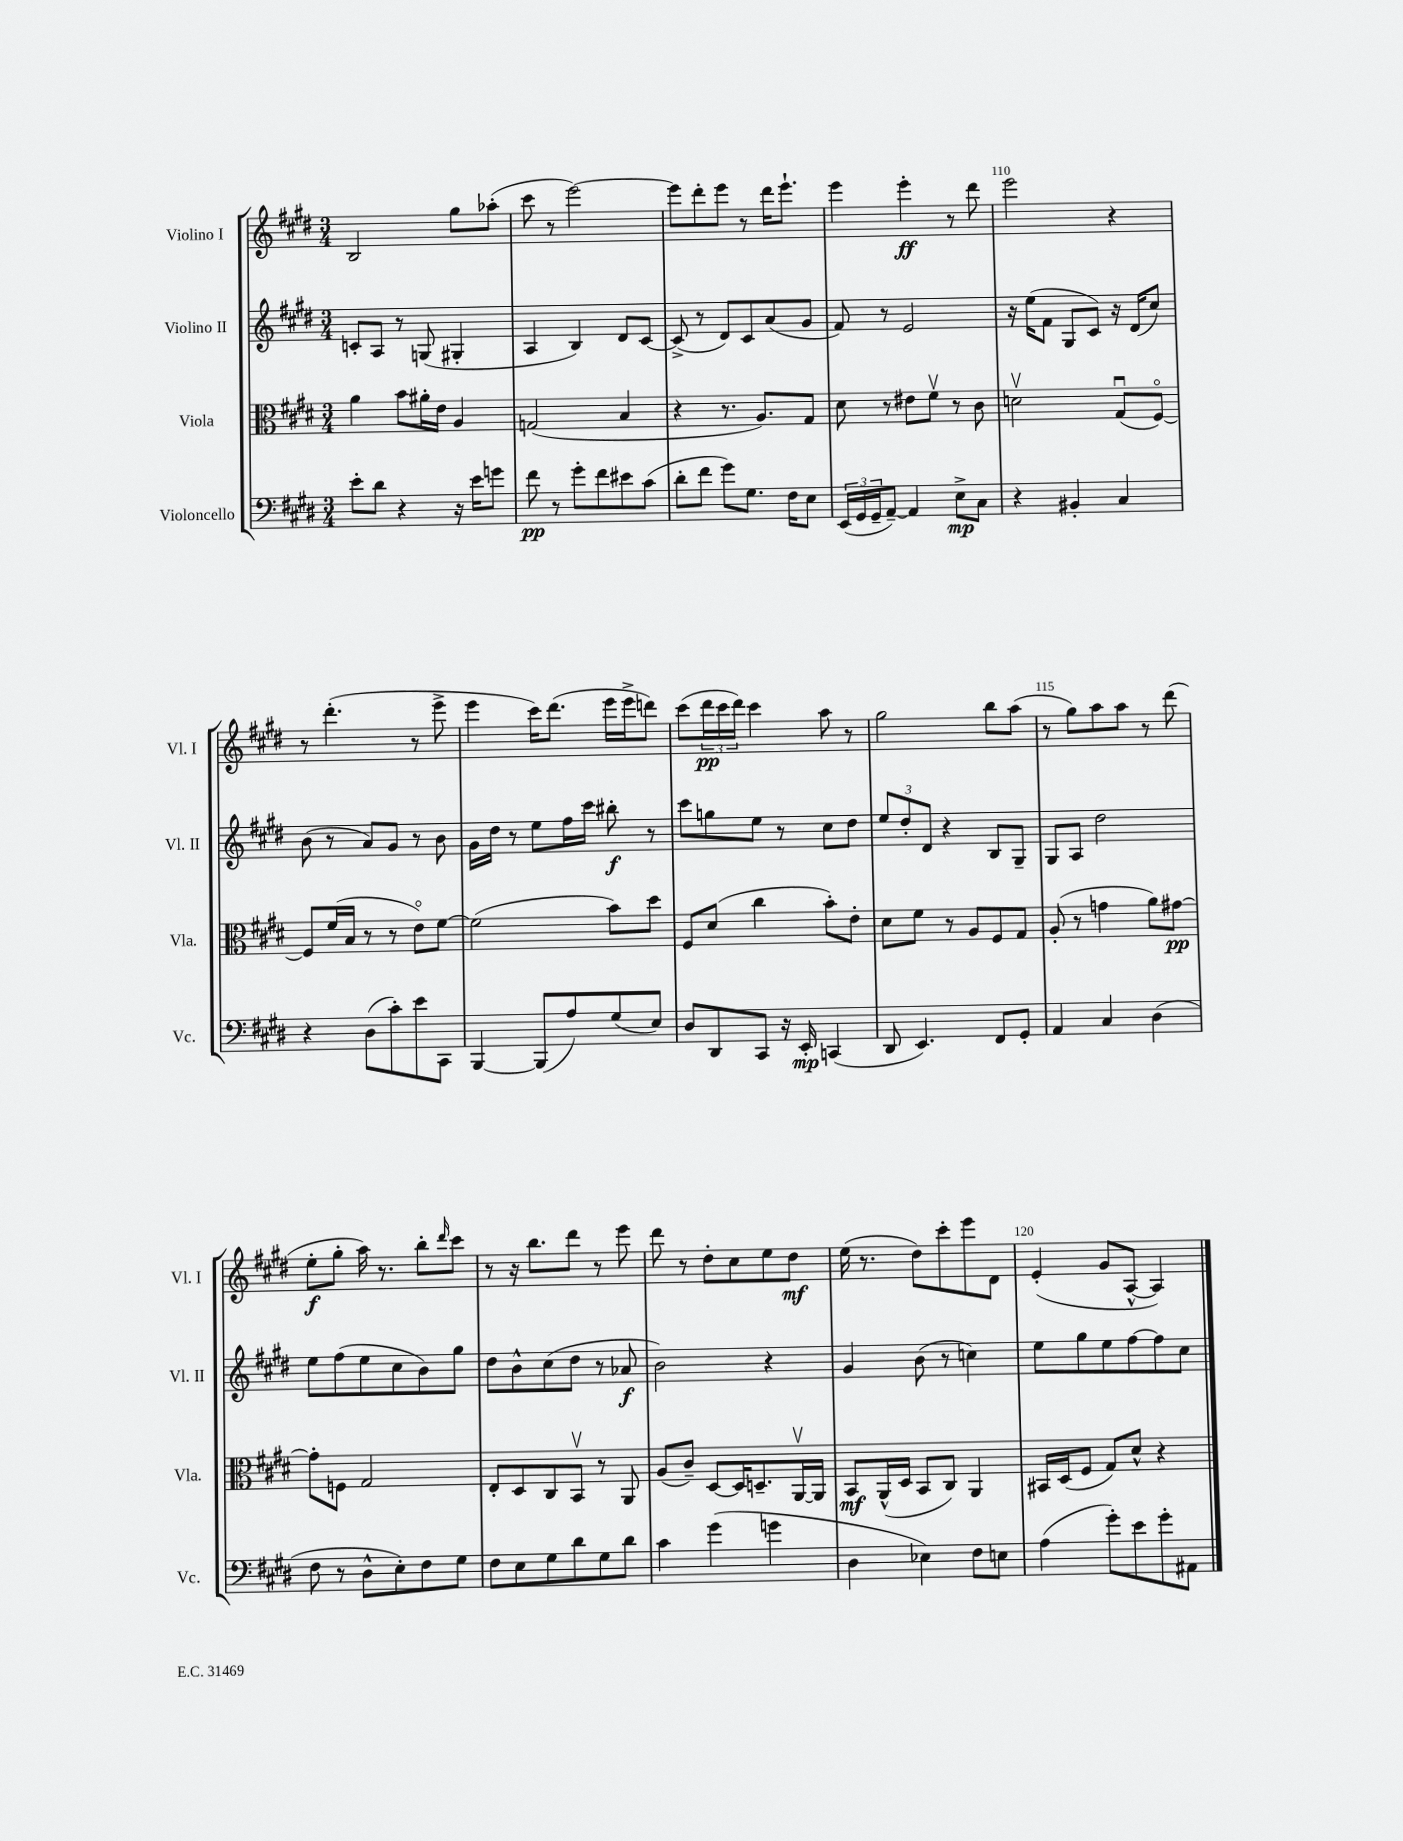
<<
\new StaffGroup <<
\new Staff = "s0" \with { instrumentName = "Violino I" shortInstrumentName = "Vl. I" } {
    \clef treble \key e \major \numericTimeSignature \time 3/4
    b2 gis''8 aes''8-.( |
    cis'''8 r8 e'''2~) |
    e'''8 dis'''8-. e'''8 r8 dis'''16 e'''8.-! |
    e'''4 e'''4-.\ff r8 dis'''8 |
    e'''2 r4 |
    r8 dis'''4.-.( r8 e'''8-> |
    e'''4 cis'''16) dis'''8.( e'''16 e'''16-> d'''8) |
    cis'''8( \tuplet 3/2 { dis'''16\pp cis'''16 dis'''16) } cis'''4 a''8 r8 |
    gis''2 b''8 a''8( |
    r8 gis''8) a''8 a''8 r8 dis'''8( |
    e''8-.\f gis''8-. a''16) r8. b''8-. \grace { dis'''16 } cis'''8 |
    r8 r16 b''8. dis'''8 r8 e'''8 |
    dis'''8 r8 dis''8-. cis''8 e''8 dis''8\mf |
    e''16( r8. dis''8) cis'''8-. e'''8 dis'8 |
    e'4-.( gis'8 a8~-^ a4) \bar "|." |
}
\new Staff = "s1" \with { instrumentName = "Violino II" shortInstrumentName = "Vl. II" } {
    \clef treble \key e \major \numericTimeSignature \time 3/4
    c'8-. a8 r8 g8( gis4-. |
    a4 b4) dis'8 cis'8~ |
    cis'8->( r8 dis'8) cis'8 a'8( gis'8 |
    fis'8) r8 e'2 |
    r16 e''16( fis'8 gis8 cis'8) r16 dis'16( cis''8) |
    b'8( r8 a'8) gis'8 r8 b'8 |
    gis'16 dis''16 r8 e''8 fis''16 cis'''16 bis''8-.\f r8 |
    cis'''8 g''8 e''8 r8 cis''8 dis''8 |
    \tuplet 3/2 { e''8 dis''8-. dis'8 } r4 b8 gis8-- |
    gis8 a8 dis''2 |
    e''8 fis''8( e''8 cis''8 b'8) gis''8 |
    dis''8 b'8-^ cis''8( dis''8 r8 aes'8\f |
    b'2) r4 |
    gis'4 b'8( r8 c''4) |
    e''8 gis''8 e''8 fis''8~ fis''8 cis''8 \bar "|." |
}
\new Staff = "s2" \with { instrumentName = "Viola" shortInstrumentName = "Vla." } {
    \clef alto \key e \major \numericTimeSignature \time 3/4
    a'4 b'8 ais'16-. e'16 a4 |
    g2( b4 |
    r4 r8. a8.) gis8 |
    dis'8 r8 eis'8 fis'8\upbow r8 cis'8 |
    d'2\upbow gis8\downbow( fis8~\flageolet) |
    fis8 fis'16( b16 r8 r8 e'8\flageolet) fis'8~ |
    fis'2( b'8) dis''8 |
    fis8 dis'8( cis''4 b'8-.) e'8-. |
    dis'8 fis'8 r8 a8 fis8 gis8 |
    a8-.( r8 g'4 a'8) gis'8~\pp |
    gis'8-. f8 gis2 |
    e8-. dis8 cis8 b,8\upbow r8 a,8 |
    a8( cis'8--) dis8~ dis16 d8.-- a,16~\upbow a,16 |
    b,8\mf a,16-^( dis16 b,8 cis8) a,4 |
    bis,16 dis16( fis8 gis8) dis'8-^ r4 \bar "|." |
}
\new Staff = "s3" \with { instrumentName = "Violoncello" shortInstrumentName = "Vc." } {
    \clef bass \key e \major \numericTimeSignature \time 3/4
    e'8-. dis'8 r4 r16 e'16 g'8 |
    fis'8\pp r8 gis'8-. fis'8 eis'8 cis'8( |
    dis'8-. fis'8 gis'8) gis8. fis16 e8 |
    \tuplet 3/2 { e,16( gis,16 gis,16-- } a,8~--) a,4 e8->\mp cis8 |
    r4 bis,4-. cis4 |
    r4 dis8( cis'8-.) e'8 cis,8 |
    b,,4~ b,,8( a8) gis8( e8) |
    dis8 dis,8 cis,8 r16 e,16-.\mp c,4( |
    dis,8 e,4.) fis,8 gis,8-. |
    a,4 cis4 dis4( |
    fis8 r8 dis8-^ e8-.) fis8 gis8 |
    fis8 e8 gis8 dis'8 gis8 dis'8 |
    cis'4 gis'4( g'4 |
    dis4 ees4) fis8 e8 |
    a4( gis'8-.) e'8 gis'8-. ais,8 \bar "|." |
}
>>
>>
\layout { \context { \Score currentBarNumber = #106 \override BarNumber.break-visibility = ##(#f #t #t) barNumberVisibility = #(every-nth-bar-number-visible 5) } }
